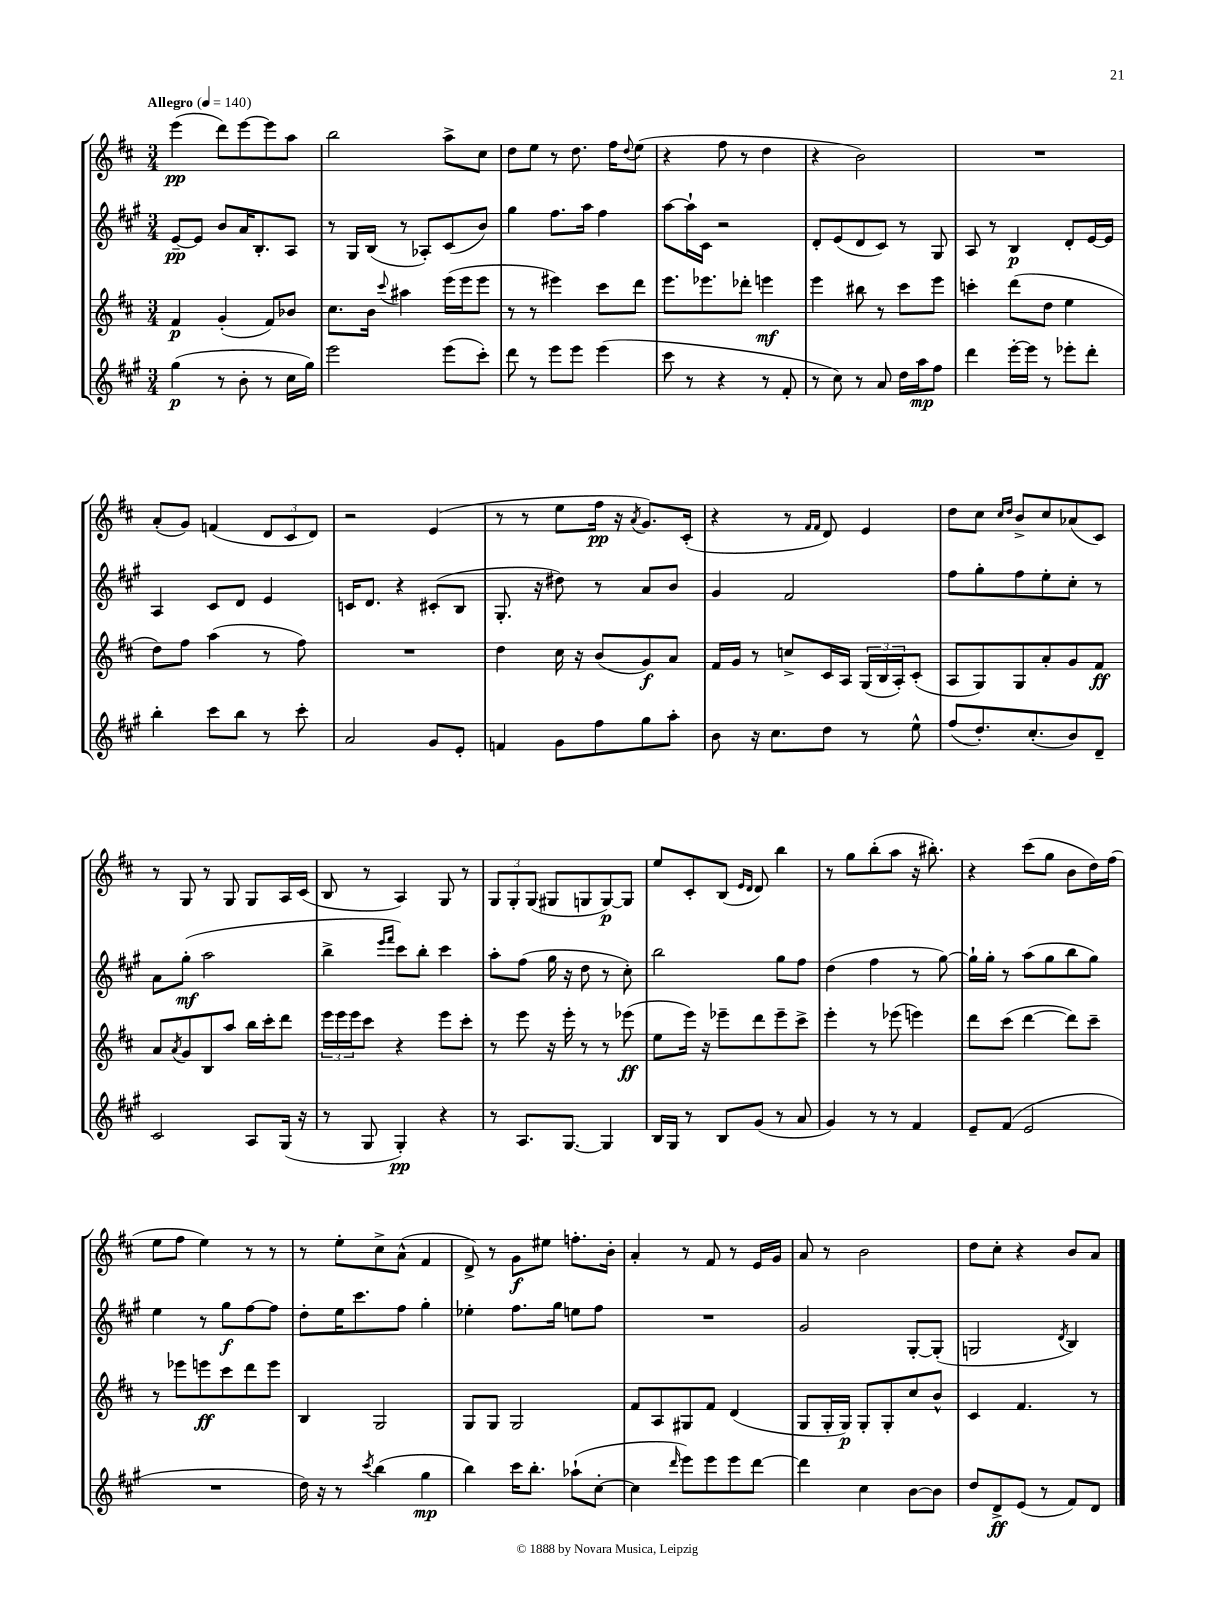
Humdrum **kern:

**kern	**kern	**kern	**kern
*staff4	*staff3	*staff2	*staff1
*clefG2	*clefG2	*clefG2	*clefG2
*k[f#c#g#]	*k[f#c#]	*k[f#c#g#]	*k[f#c#]
*M3/4	*M3/4	*M3/4	*M3/4
*MM140	*MM140	*MM140	*MM140
(4gg#\	4f#/	[8e~/L	(4eee\
.	.	8e/]J	.
8r	(4g'/	8b/L	8ddd\L)
8b'\	.	16a/K	[8eee\
.	.	8.B'/	.
8r	8f#/L)	.	8eee\]
16cc#\LL	8b-/J	8A/J	8aa\J
16gg#\JJ)	.	.	.
=	=	=	=
2eee\	8.cc#\L	8r	2bb\
.	.	16G#/LL	.
.	16b\Jk	(16B/JJ	.
.	8qqccc#/	.	.
.	4aa#\	8r	.
.	.	8A-'/L)	.
(8eee\L	(16eee\LL	(8c#/	8aa^\L
.	16eee\J	.	.
8ccc#'\J)	8eee\J	8b/J)	8cc#\J
=	=	=	=
8ddd\	8r	4gg#\	8dd\L
8r	8r	.	8ee\J
8eee\L	4eee#\)	8.ff#\L	8r
8eee\J	.	.	8.dd\
.	.	16aa\Jk	.
(4eee\	8ccc#\L	4ff#\	.
.	.	.	16ff#\LK
.	.	.	8qqdd/
.	8ddd\J	.	(8ee\J
=	=	=	=
8ccc#\	8.eee\L	[8aa\L	4r
8r	.	16aa`\]L	.
.	8.eee-\	16c#\JJ	.
4r	.	2r	8ff#\
.	8ddd-'\J	.	8r
8r	4eee\	.	4dd\
8f#'/	.	.	.
=	=	=	=
8r	4eee\	8d'/L	4r
8cc#\)	.	(8e/	.
8r	8bb#\	8d/	2b\)
8a/	8r	8c#/J)	.
16dd\LL	8ccc#\L	8r	.
16aa\J	.	.	.
8ff#\J	8eee\J	8G#/	.
=	=	=	=
4ddd\	4ccc'\	8A/	2.r
.	.	8r	.
[16eee'\LL	(8ddd\L	4B/	.
16eee\]JJ	.	.	.
8r	8dd\J	.	.
8eee-'\L	4ee\	8d'/L	.
8ddd'\J	.	[16e/L	.
.	.	16e/]JJ	.
=	=	=	=
4bb'\	8dd\L)	4A/	(8a'/L
.	8ff#\J	.	8g/J)
8ccc#\L	(4aa\	8c#/L	(4f/
8bb\J	.	8d/J	.
8r	8r	4e/	12d/L
.	.	.	12c#/
8ccc#'\	8ff#\)	.	.
.	.	.	12d/J)
=	=	=	=
2a/	2.r	16c/LK	2r
.	.	8.d/J	.
.	.	4r	.
8g#/L	.	(8c#'/L	(4e/
8e'/J	.	8B/J	.
=	=	=	=
4f/	4dd\	8.G#'/	8r
.	.	.	8r
.	.	16r	.
8g#\L	16cc#\	8dd#\)	8ee\L
.	16r	.	.
8ff#\	(8b/L	8r	16ff#\Jk
.	.	.	16r
.	.	.	8qa/
8gg#\	8g/)	8a/L	8.g/L)
8aa'\J	8a/J	8b/J	.
.	.	.	(16c#'/Jk
=	=	=	=
8b\	16f#/LL	4g#/	4r
.	16g/JJ	.	.
16r	8r	.	.
8.cc#\L	.	.	.
.	8cc^/L	2f#/	8r
.	.	.	16qqf#/LL
.	.	.	16qqf#/JJ
8dd\J	16c#/L	.	8d/)
.	16A/JJ	.	.
8r	(24G/LL	.	4e/
.	24B/	.	.
.	24A'/J)	.	.
8ee^^\	(8c#'/J	.	.
=	=	=	=
(8ff#/L	8A/L	8ff#\L	8dd\L
8.dd'/)	8G/)	8gg#'\	8cc#\J
.	.	.	16qqcc#/LL
.	.	.	16qqdd/JJ
.	8G/	8ff#\	8b^/L
(8.cc#'/	.	.	.
.	8a'/	8ee'\	8cc#/
8b/)	8g/	8cc#'\J	(8a-/
8d~/J	8f#/J	8r	8c#/J)
=	=	=	=
2c#/	8a/L	8a\L	8r
.	8qa/	.	.
.	8g/	(8gg#'\J	8G/
.	8B/	2aa\	8r
.	8aa/J	.	8G/
8A/L	16bb\LL	.	8G/L
.	16ccc#'\J	.	.
(16G#/Jk	8ddd\J	.	16A/L
16r	.	.	(16c#/JJ
=	=	=	=
8r	24eee\LL	4bb^\	8B/
.	24eee\	.	.
.	24eee\J	.	.
8G#/	8ccc#\J	.	8r
.	.	16qqeee/LL	.
.	.	16qqfff#/JJ	.
4G#'/)	4r	8ccc#\L)	4A/)
.	.	8bb'\J	.
4r	8eee\L	4ccc#\	8G/
.	8ccc#'\J	.	8r
=	=	=	=
8r	8r	8aa'\L	12G/L
.	.	.	12G'/
8.A/L	8eee\	(8ff#\J	.
.	.	.	(12G/J
.	16r	16gg#\	8G#/L
[8.G#/J	16eee'\	16r	.
.	8r	8dd\	8G/
4G#/]	8r	8r	[8G/)
.	(8eee-\	8cc#'\)	8G/]J
=	=	=	=
16B/LL	8ee\L	2bb\	8ee/L
16G#/JJ	.	.	.
8r	16eee\Jk)	.	8c#'/
.	16r	.	.
8B/L	8eee-~\L	.	(8B/J
.	.	.	16qqe/LL
.	.	.	16qqd/JJ
(8g#/J	8ddd\	.	8d/)
8r	8eee-~\	8gg#\L	4bb\
8a/	8ccc#^\J	8ff#\J	.
=	=	=	=
4g#/)	4eee'\	(4dd\	8r
.	.	.	8gg\L
8r	8r	4ff#\	(8bb'\
8r	(8eee-\	.	8aa\J
4f#/	4eee\)	8r	16r
.	.	.	8.bb#'\)
.	.	[8gg#\)	.
=	=	=	=
8e~/L	8ddd\L	16gg#`\]LL	4r
.	.	16gg#'\JJ	.
(8f#/J	(8ccc#\J	8r	.
2e/	[4ddd\	(8aa\L	(8ccc#\L
.	.	8gg#\	8gg\J
.	8ddd\]L)	8bb\	8b\L
.	8ccc#~\J	8gg#\J)	16dd\L)
.	.	.	(16ff#\JJ
=	=	=	=
2.r	8r	4ee\	8ee\L
.	8eee-\L	.	8ff#\J
.	8eee\	8r	4ee\)
.	8ccc#\	8gg#\L	.
.	8ddd\	[8ff#\	8r
.	8eee\J	8ff#\]J	8r
=	=	=	=
16dd\)	4B/	8dd'\L	8r
16r	.	.	.
8r	.	16ee\K	8ee'\L
.	.	8.ccc#\	.
8qccc#/	.	.	.
(4bb\	2G/	.	8cc#^\
.	.	8ff#\J	(8a^^\J
4gg#\	.	4gg#'\	4f#/
=	=	=	=
4bb\)	8G/L	4ee-'\	8d^/)
.	8G/J	.	8r
16ccc#\LK	2G/	8.ff#\L	8g\L
8.bb'\J	.	.	.
.	.	.	8ee#\J
.	.	16gg#\Jk	.
(8aa-`\L	.	8ee\L	8.ff'\L
[8cc#'\J	.	8ff#\J	.
.	.	.	16b'\Jk
=	=	=	=
4cc#\]	8f#/L	2.r	4a'/
.	8A/	.	.
16qqddd/	.	.	.
8eee\L)	8G#/	.	8r
8eee\	8f#/J	.	8f#/
8eee\	(4d/	.	8r
[8ddd\J	.	.	16e/LL
.	.	.	16g/JJ
=	=	=	=
4ddd\]	8G/L	2g#/	8a/
.	16G'/L	.	8r
.	16G/JJ)	.	.
4cc#\	8G'/L	.	2b\
.	8G'/	.	.
[8b\L	8cc#/	[8G#'/L	.
8b\]J	8b^^/J	(8G#'/]J	.
=	=	=	=
8dd/L	4c#/	2G/	8dd\L
8d^/	.	.	8cc#'\J
(8e/J	4.f#/	.	4r
8r	.	.	.
.	.	8qd/	.
8f#/L)	.	4B/)	8b/L
8d/J	8r	.	8a/J
==	==	==	==
*-	*-	*-	*-
